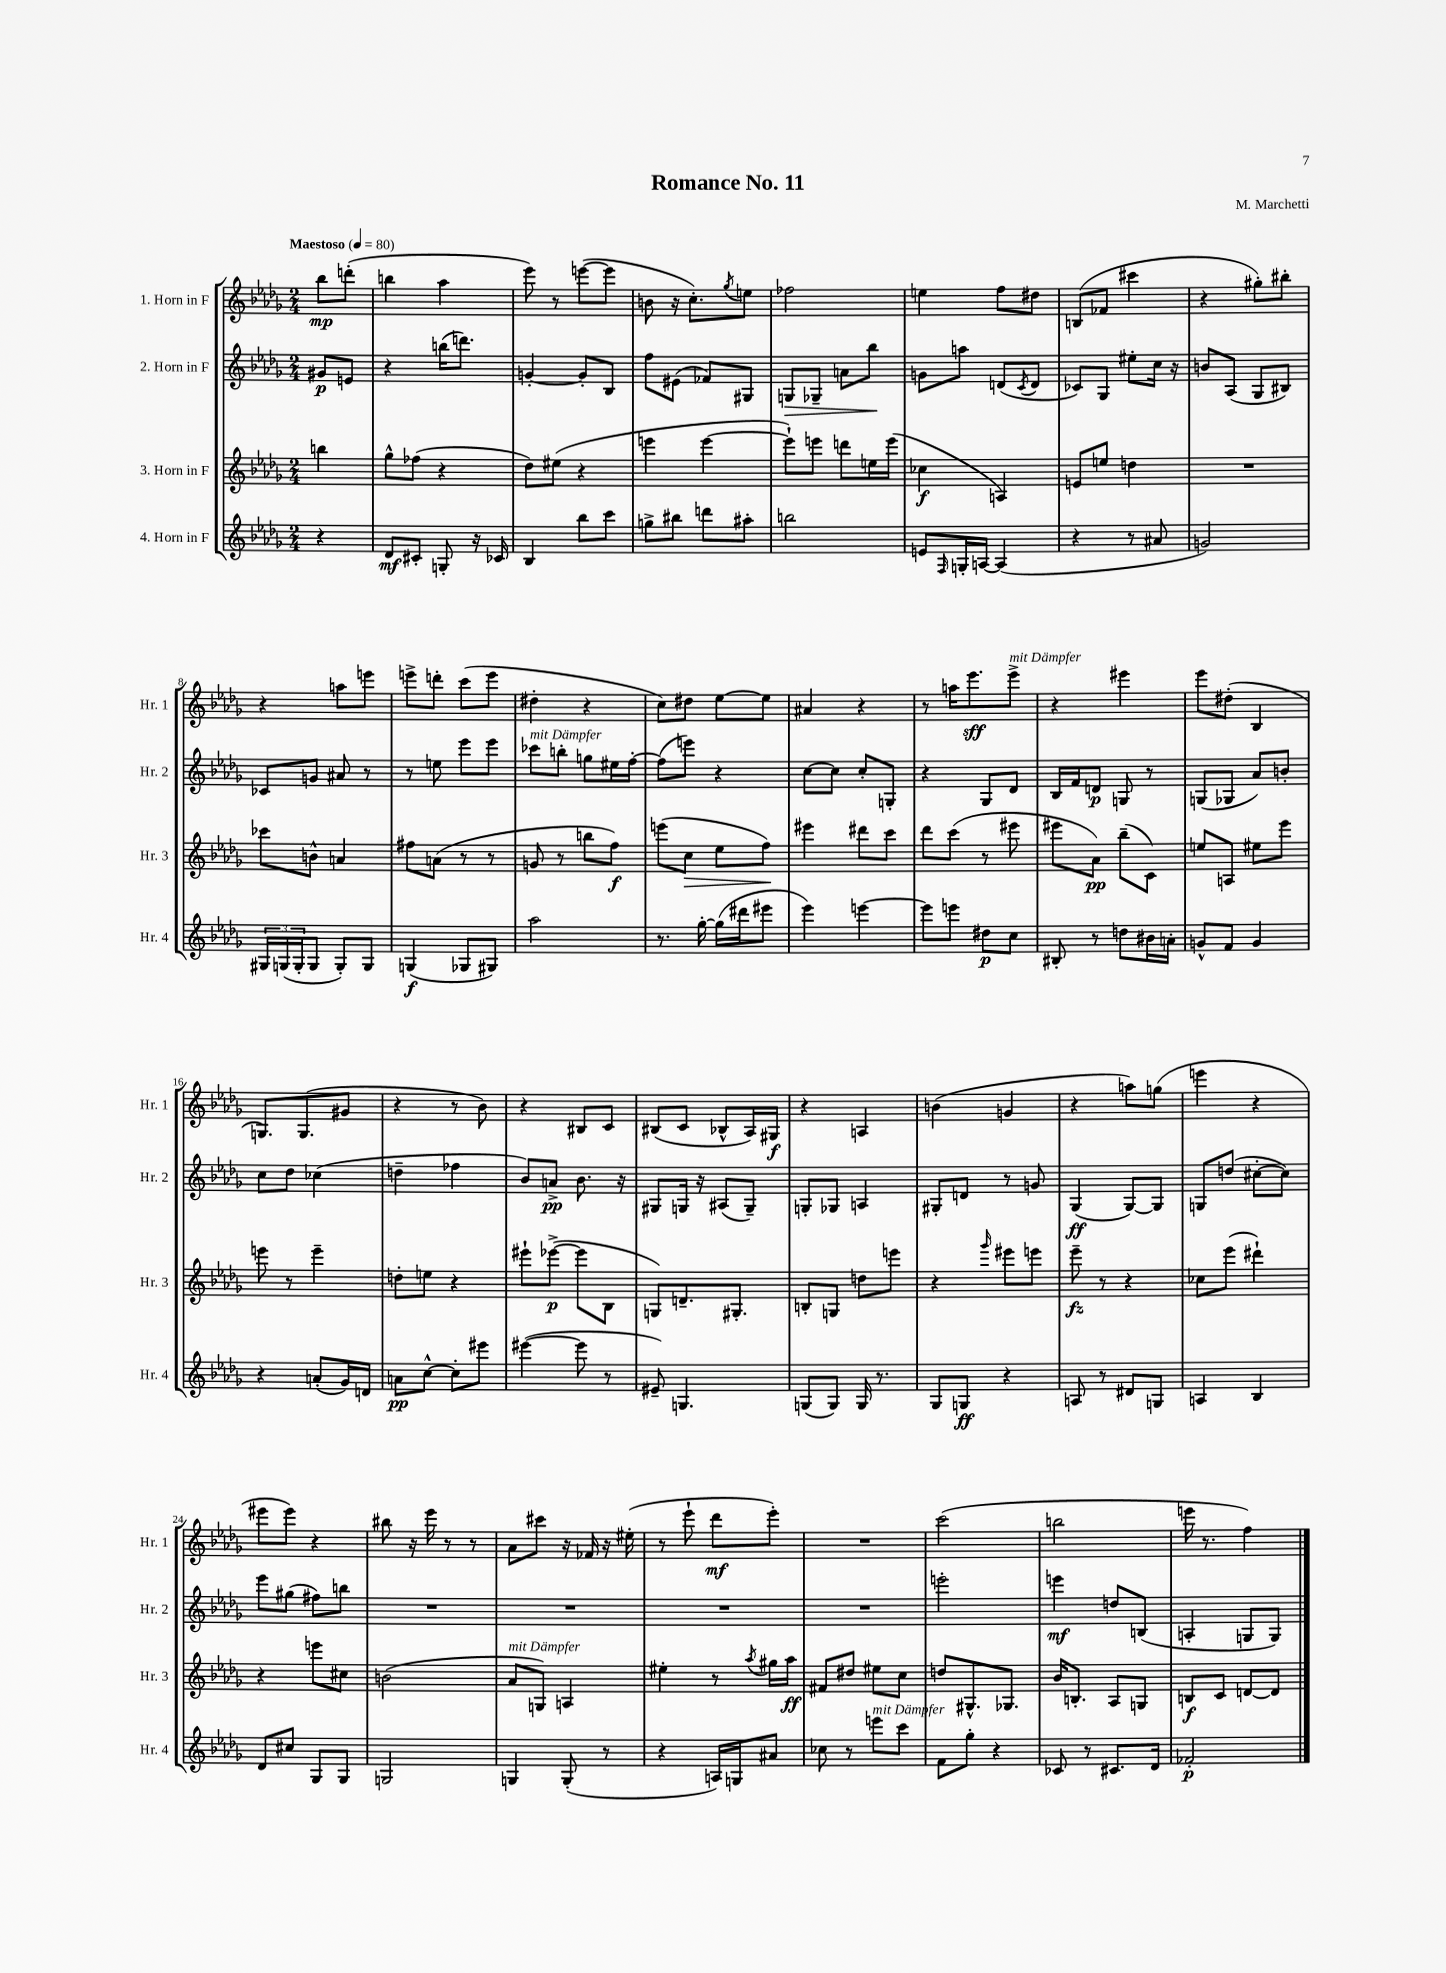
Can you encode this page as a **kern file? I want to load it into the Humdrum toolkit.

**kern	**dynam	**kern	**dynam	**kern	**dynam	**kern	**dynam
*part4	*part4	*part3	*part3	*part2	*part2	*part1	*part1
*staff4	*staff4	*staff3	*staff3	*staff2	*staff2	*staff1	*staff1
*I"4. Horn in F	*	*I"3. Horn in F	*	*I"2. Horn in F	*	*I"1. Horn in F	*
*I'Hr. 4	*	*I'Hr. 3	*	*I'Hr. 2	*	*I'Hr. 1	*
*clefG2	*	*clefG2	*	*clefG2	*	*clefG2	*
*k[b-e-a-d-g-]	*	*k[b-e-a-d-g-]	*	*k[b-e-a-d-g-]	*	*k[b-e-a-d-g-]	*
*M2/4	*	*M2/4	*	*M2/4	*	*M2/4	*
*MM80	*	*MM80	*	*MM80	*	*MM80	*
=	=	=	=	=	=	=	=
!	!	!	!	!	!	!LO:TX:a:B:t=Maestoso	!
4r	.	4bbn\	.	8g#X/L	p	8bb-\L	mp
.	.	.	.	8en/J	.	(8dddn'\J	.
=1	=1	=1	=1	=1	=1	=1	=1
8d-/L	mf	8gg-^^\L	.	4r	.	4bbn\	.
8c#X'/J	.	(8ff-X\J	.	.	.	.	.
8Gn'/	.	4r	.	(16bbn\KL	.	4aa-\	.
.	.	.	.	8.dddn\J)	.	.	.
16r	.	.	.	.	.	.	.
16c-X/	.	.	.	.	.	.	.
=2	=2	=2	=2	=2	=2	=2	=2
4B-/	.	8dd-\L)	.	[4gn'/	.	8eee-\)	.
.	.	(8ee#X\J	.	.	.	8r	.
8bb-\L	.	4r	.	8g'/L]	.	([8eeen\L	.
8ccc\J	.	.	.	8B-/J	.	8eee\J]	.
=3	=3	=3	=3	=3	=3	=3	=3
8ggn^\L	.	4eeen\	.	8ff\L	.	8bn\	.
8bb#X\J	.	.	.	(8e#X\J	.	16r	.
.	.	.	.	.	.	8.cc'\L)	.
8dddn\L	.	[4eee\	.	8f-X/L)	.	.	.
.	.	.	.	.	.	8qgg-/	.
8aa#X'\J	.	.	.	8G#X/J	.	8een\J	.
=4	=4	=4	=4	=4	=4	=4	=4
!	!	!	!	!	!LO:HP:b	!	!
2bbn\	.	8eee`\L])	.	8Gn/L	>	2ff-X\	.
.	.	8eeen\J	.	8G-X~/J	.	.	.
.	.	8dddn\L	.	8an\L	.	.	.
.	.	16een\L	.	8bb-\J	.	.	.
.	.	(16eee\JJ	.	.	.	.	.
.	.	.	.	.	]	.	.
=5	=5	=5	=5	=5	=5	=5	=5
8en/L	.	4cc-X\	f	8gn\L	.	4een\	.
16qqF/	.	.	.	.	.	.	.
16Gn'/L	.	.	.	8aan\J	.	.	.
[16An/JJ	.	.	.	.	.	.	.
(4A/]	.	4An/)	.	(8dn/L	.	8ff\L	.
.	.	.	.	8qc/	.	.	.
.	.	.	.	8d/J	.	8dd#X\J	.
=6	=6	=6	=6	=6	=6	=6	=6
4r	.	8en/L	.	8c-X/L)	.	(8Bn/L	.
.	.	8een/J	.	8G-/J	.	8f-X/J	.
8r	.	4ddn\	.	8ee#X'\L	.	4ccc#X\	.
8a#X/	.	.	.	16cc\Jk	.	.	.
.	.	.	.	16r	.	.	.
=7	=7	=7	=7	=7	=7	=7	=7
2gn/)	.	2r	.	8bn/L	.	4r	.
.	.	.	.	(8A-/J	.	.	.
.	.	.	.	8G-/L	.	8gg#X'\L)	.
.	.	.	.	8B#X/J)	.	8bb#X'\J	.
!!LO:LB:g=z
=8	=8	=8	=8	=8	=8	=8	=8
24G#X/LL	.	8ccc-X\L	.	8c-X/L	.	4r	.
(24Gn/	.	.	.	.	.	.	.
24G'/J	.	.	.	.	.	.	.
8G/J	.	8bn^^\J	.	8gn/J	.	.	.
8G'/L)	.	4an/	.	8a#X/	.	8aan\L	.
8G/J	.	.	.	8r	.	8eeen\J	.
=9	=9	=9	=9	=9	=9	=9	=9
(4Gn/	f	8ff#X\L	.	8r	.	8eeen^\L	.
.	.	(8an\J	.	8een\	.	8dddn'\J	.
8G-X/L	.	8r	.	8eee-\L	.	(8ccc\L	.
8G#X/J)	.	8r	.	8eee-\J	.	8eee\J	.
=10	=10	=10	=10	=10	=10	=10	=10
!	!	!	!	!LO:TX:a:i:t=mit Dämpfer	!	!	!
2aa-\	.	8gn/	.	8ccc-X\L	.	4dd#X'\	.
.	.	8r	.	8bbn'\J	.	.	.
.	.	8bbn\L	.	8ggn\L	.	4r	.
.	.	8ff\J)	f	16ee#X\L	.	.	.
.	.	.	.	[16ff'\JJ	.	.	.
=11	=11	=11	=11	=11	=11	=11	=11
8.r	.	(8eeen\L	.	(8ff\L]	.	8cc\L)	.
!	!	!	!LO:HP:b	!	!	!	!
.	.	8cc\J	>	8eeen\J)	.	8dd#X\J	.
[16gg-'\	.	.	.	.	.	.	.
(16gg-\LL]	.	8ee-\L	.	4r	.	[8ee-\L	.
16ddd#X\J	.	.	.	.	.	.	.
8eee#X\J	.	8ff\J)	.	.	.	8ee-\J]	.
.	.	.	]	.	.	.	.
=12	=12	=12	=12	=12	=12	=12	=12
4eee-\)	.	4eee#X\	.	[8cc\L	.	4a#X/	.
.	.	.	.	8cc\J]	.	.	.
[4eeen\	.	8ddd#X\L	.	8cc'/L	.	4r	.
.	.	8ccc\J	.	8Gn'/J	.	.	.
=13	=13	=13	=13	=13	=13	=13	=13
8eee\L]	.	8ddd-\L	.	4r	.	8r	.
8eeen\J	.	(8ccc\J	.	.	.	16aan\KL	.
.	.	.	.	.	.	8.eee-\	sff
8dd#X\L	p	8r	.	8G-/L	.	.	.
!	!	!	!	!	!	!LO:TX:a:i:t=mit Dämpfer	!
8cc\J	.	8eee#X\	.	8d-/J	.	8eee-^\J	.
=14	=14	=14	=14	=14	=14	=14	=14
8B#X'/	.	8eee#X\L	.	16B-/LL	.	4r	.
.	.	.	.	16f/J	.	.	.
8r	.	8a-\J)	pp	8dn/J	p	.	.
8ddn\L	.	(8bb-~\L	.	8Gn/	.	4eee#X\	.
16b#X\L	.	8c\J)	.	8r	.	.	.
16an'\JJ	.	.	.	.	.	.	.
=15	=15	=15	=15	=15	=15	=15	=15
8gn^^/L	.	8een/L	.	(8Gn/L	.	8eee-\L	.
8f/J	.	8An/J	.	8G-X/J	.	(8dd#X'\J	.
4g/	.	8ee#X\L	.	8a-/L)	.	4B-/	.
.	.	8eee-\J	.	8bn'/J	.	.	.
!!LO:LB:g=z
=16	=16	=16	=16	=16	=16	=16	=16
4r	.	8eeen\	.	8cc\L	.	8.Gn/L)	.
.	.	8r	.	8dd-\J	.	.	.
.	.	.	.	.	.	(8.G/	.
(8an'/L	.	4eee~\	.	(4cc-X\	.	.	.
16g-/L)	.	.	.	.	.	8g#X/J	.
16dn/JJ	.	.	.	.	.	.	.
=17	=17	=17	=17	=17	=17	=17	=17
8an\L	pp	8ddn'\L	.	4ddn~\	.	4r	.
[8cc^^\J	.	8een\J	.	.	.	.	.
8cc'\L]	.	4r	.	4ff-X\	.	8r	.
8eee#X\J	.	.	.	.	.	8b-\)	.
=18	=18	=18	=18	=18	=18	=18	=18
([4eee#X\	.	8eee#X`\L	.	8b-/L)	.	4r	.
.	.	([8eee-X^\J	p	8an^/J	pp	.	.
8eee#\]	.	8eee-\L]	.	8.b-\	.	8B#X/L	.
8r	.	8B-\J	.	.	.	8c/J	.
.	.	.	.	16r	.	.	.
=19	=19	=19	=19	=19	=19	=19	=19
8e#X~/)	.	8Gn/L)	.	8G#X/L	.	(8B#X/L	.
4.Gn/	.	8.dn~/	.	16Gn/Jk	.	8c/J	.
.	.	.	.	16r	.	.	.
.	.	.	.	(8A#X/L	.	8B-X^^/L	.
.	.	8.G#X'/J	.	.	.	.	.
.	.	.	.	8G~/J)	.	16A-/L)	.
.	.	.	.	.	.	16G#X/JJ	f
=20	=20	=20	=20	=20	=20	=20	=20
(8Gn/L	.	8Bn'/L	.	8Gn'/L	.	4r	.
8G/J)	.	8Gn/J	.	8G-X/J	.	.	.
16G/	.	8ddn\L	.	4An/	.	4An/	.
8.r	.	.	.	.	.	.	.
.	.	8eeen\J	.	.	.	.	.
=21	=21	=21	=21	=21	=21	=21	=21
8G-/L	.	4r	.	8G#X'/L	.	(4bn\	.
8Gn/J	ff	.	.	8dn/J	.	.	.
.	.	16qqggg-/	.	.	.	.	.
4r	.	8eee#X\L	.	8r	.	4gn/	.
.	.	8eeen\J	.	8gn/	.	.	.
=22	=22	=22	=22	=22	=22	=22	=22
8An/	.	8eee-~\	fz	(4G-/	ff	4r	.
8r	.	8r	.	.	.	.	.
8d#X/L	.	4r	.	[8G-/L)	.	8aan\L)	.
8Gn/J	.	.	.	8G-/J]	.	(8ggn\J	.
=23	=23	=23	=23	=23	=23	=23	=23
4An/	.	8cc-X\L	.	8Gn/L	.	4eeen\	.
.	.	(8eee-\J	.	(8ddn/J	.	.	.
4B-/	.	4ddd#X`\)	.	[8cc#X'\L	.	4r	.
.	.	.	.	8cc#\J])	.	.	.
!!LO:LB:g=z
=24	=24	=24	=24	=24	=24	=24	=24
8d-/L	.	4r	.	8eee-\L	.	8eee#X\L	.
8cc#X/J	.	.	.	(8gg#X\J	.	8eee#\J)	.
8G-/L	.	8eeen\L	.	8ff#X\L)	.	4r	.
8G-/J	.	8cc#X\J	.	8bbn\J	.	.	.
=25	=25	=25	=25	=25	=25	=25	=25
2Gn/	.	(2bn\	.	2r	.	8bb#X\	.
.	.	.	.	.	.	16r	.
.	.	.	.	.	.	16eee-\	.
.	.	.	.	.	.	8r	.
.	.	.	.	.	.	8r	.
=26	=26	=26	=26	=26	=26	=26	=26
!	!	!LO:TX:a:i:t=mit Dämpfer	!	!	!	!	!
4Gn/	.	8a-/L	.	2r	.	8a-\L	.
.	.	8Gn/J)	.	.	.	8ccc#X\J	.
(8G'/	.	4An/	.	.	.	16r	.
.	.	.	.	.	.	16f-X/	.
8r	.	.	.	.	.	16r	.
.	.	.	.	.	.	(16ee#X'\	.
=27	=27	=27	=27	=27	=27	=27	=27
4r	.	4ee#X'\	.	2r	.	8r	.
.	.	.	.	.	.	8eee-`\	.
16An/LL)	.	8r	.	.	.	8ddd-\L	mf
16Gn/J	.	.	.	.	.	.	.
.	.	8qaa-/	.	.	.	.	.
8a#X/J	.	16gg#X\LL	.	.	.	8eee-'\J)	.
.	.	16aa-\JJ	ff	.	.	.	.
=28	=28	=28	=28	=28	=28	=28	=28
8cc-X\	.	8f#X/L	.	2r	.	2r	.
8r	.	8dd#X/J	.	.	.	.	.
!LO:TX:a:i:t=mit Dämpfer	!	!	!	!	!	!	!
8eeen\L	.	8ee#X\L	.	.	.	.	.
8ccc\J	.	8cc\J	.	.	.	.	.
=29	=29	=29	=29	=29	=29	=29	=29
8f\L	.	8ddn/L	.	2eeen'\	.	(2ccc\	.
8gg-'\J	.	8.G#X^^/	.	.	.	.	.
4r	.	.	.	.	.	.	.
.	.	8.G-X/J	.	.	.	.	.
=30	=30	=30	=30	=30	=30	=30	=30
8c-X/	.	16b-/KL	.	4eeen\	mf	2bbn\	.
.	.	8.Bn'/J	.	.	.	.	.
8r	.	.	.	.	.	.	.
8.c#X/L	.	8A-/L	.	8ddn/L	.	.	.
.	.	8Gn/J	.	(8Bn/J	.	.	.
16d-/Jk	.	.	.	.	.	.	.
=31	=31	=31	=31	=31	=31	=31	=31
2f-X'/	p	8Bn/L	f	4An'/	.	16eeen\	.
.	.	.	.	.	.	8.r	.
.	.	8c/J	.	.	.	.	.
.	.	[8dn/L	.	8Gn/L	.	4ff\)	.
.	.	8d/J]	.	8G/J)	.	.	.
==	==	==	==	==	==	==	==
*-	*-	*-	*-	*-	*-	*-	*-
